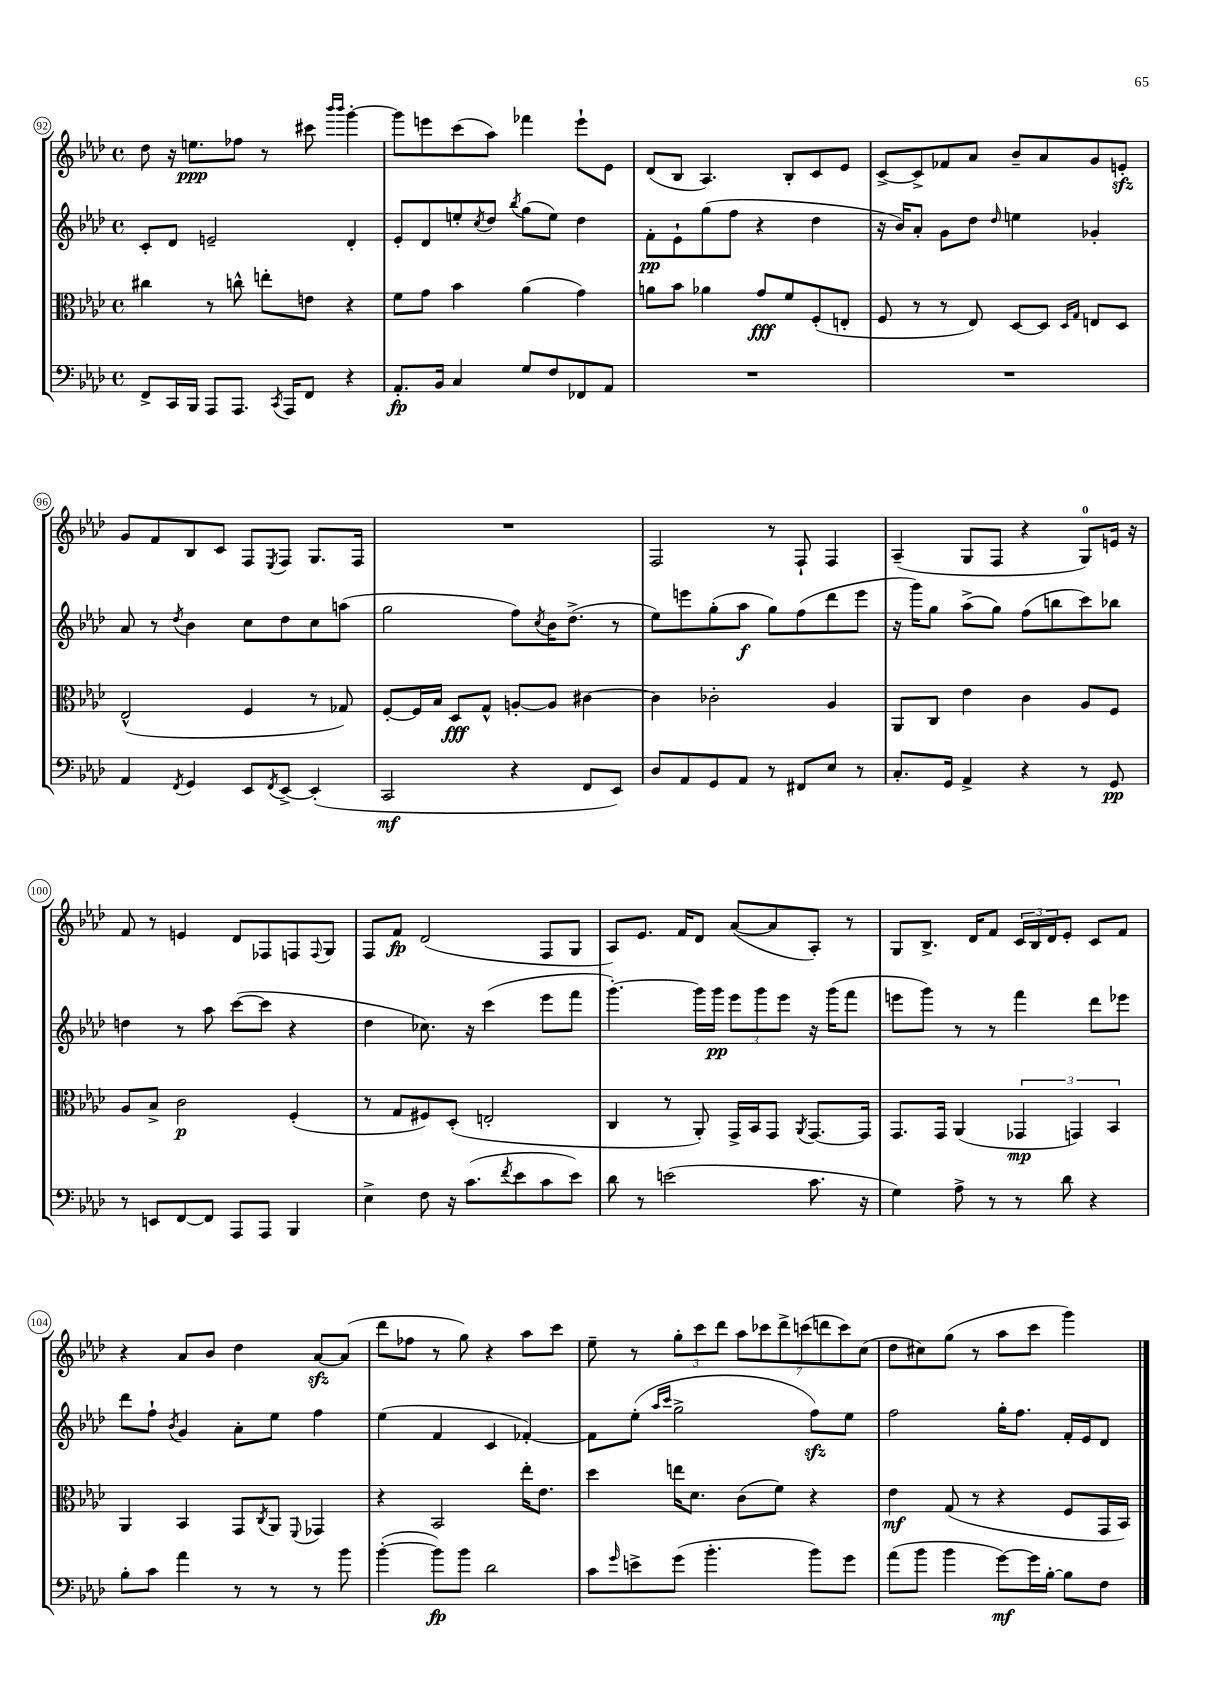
<<
\new StaffGroup <<
\new Staff = "s0" {
    \clef treble \key aes \major \defaultTimeSignature \time 4/4
    des''8 r16 e''8.\ppp fes''8 r8 cis'''8 \grace { bes'''16 bes'''16 } g'''4~-. |
    g'''8 e'''8 c'''8( aes''8) fes'''4 e'''8-! ees'8 |
    des'8( bes8 aes4.) bes8-. c'8 ees'8 |
    c'8~-> c'8-> fes'8 aes'8 bes'8-- aes'8 g'8 e'8-.\sfz |
    g'8 f'8 bes8 c'8 f8 \acciaccatura { ees8 } f8 g8. f16 |
    R1 |
    f2 r8 f8-! f4 |
    aes4--( g8 f8 r4 g8-0) e'16 r16 |
    f'8 r8 e'4 des'8 fes8 f8 \appoggiatura { f8 } g8 |
    f8 f'8\fp des'2( f8 g8 |
    aes8) ees'8. f'16 des'8 aes'8~( aes'8 aes8-.) r8 |
    g8 bes8.-> des'16 f'8 \tuplet 3/2 { c'16 bes16 des'16 } ees'8-. c'8 f'8 |
    r4 aes'8 bes'8 des''4 aes'8~\sfz aes'8( |
    des'''8 fes''8 r8 g''8) r4 aes''8 c'''8 |
    ees''8-- r8 \tuplet 3/2 { g''8-. c'''8 des'''8 } \tuplet 7/4 { aes''8 ces'''8 des'''8-> c'''8( d'''8 c'''8) c''8( } |
    des''8 cis''8) g''8( r8 aes''8 c'''8 g'''4) \bar "|." |
}
\new Staff = "s1" {
    \clef treble \key aes \major \defaultTimeSignature \time 4/4
    c'8-. des'8 e'2-- des'4-. |
    ees'8-. des'8 e''8-. \acciaccatura { c''8 } des''8 \acciaccatura { bes''8 } g''8( e''8) des''4 |
    f'8-.\pp ees'8-! g''8( f''8 r4 des''4 |
    r16 bes'16) aes'8-. g'8 des''8 \grace { des''16 } e''4 ges'4-. |
    aes'8 r8 \acciaccatura { des''8 } bes'4 c''8 des''8 c''8 a''8( |
    g''2 f''8) \acciaccatura { c''8 } bes'16 des''8.->( r8 |
    ees''8) e'''8 g''8-.( aes''8\f g''8) f''8( des'''8 e'''8 |
    r16 g'''16) g''8 aes''8->( g''8) f''8( b''8 c'''8) bes''8 |
    d''4 r8 aes''8 c'''8~( c'''8 r4 |
    des''4 ces''8.) r16 c'''4( ees'''8 f'''8 |
    g'''4.~-.) g'''16 g'''16\pp \tuplet 3/2 { ees'''8 g'''8 ees'''8 } r16 g'''16( f'''8 |
    e'''8 g'''8) r8 r8 f'''4 des'''8 ees'''8 |
    des'''8 f''8-! \acciaccatura { bes'8 } g'4 aes'8-. ees''8 f''4 |
    ees''4( f'4 c'4 fes'4~-.) |
    fes'8 ees''8-.( \grace { aes''16 c'''16 } g''2-> f''8\sfz) ees''8 |
    f''2 g''16-. f''8. f'16-. ees'16 des'8 \bar "|." |
}
\new Staff = "s2" {
    \clef alto \key aes \major \defaultTimeSignature \time 4/4
    cis''4 r8 c''8-^ e''8-. e'8 r4 |
    f'8 g'8 bes'4 aes'4( g'4) |
    a'8 bes'8 aes'4 g'8\fff f'8 f8-.( e8-. |
    f8 r8 r8 ees8) des8~ des8 \grace { des16 g16 } e8 des8 |
    ees2-^( f4 r8 ges8) |
    f8~-. f16 bes16 des8\fff g8-^ a8~-. a8 cis'4~ |
    cis'4 ces'2-. aes4 |
    aes,8 c8 ees'4 c'4 aes8 f8 |
    aes8 bes8-> c'2\p f4-.( |
    r8 g8 fis8) des8-.( e2-. |
    c4 r8 aes,8-.) g,16-> bes,16 g,8 \acciaccatura { aes,8 } g,8.~ g,16 |
    g,8. g,16 aes,4( \tuplet 3/2 { ges,4\mp g,4) bes,4 } |
    aes,4 bes,4 g,8 \acciaccatura { c8 } aes,8 \appoggiatura { f,8 } ges,4 |
    r4 bes,2 ees''16-. ees'8. |
    des''4 e''16 des'8. c'8( f'8) r4 |
    ees'4\mf g8( r8 r4 f8 g,16 bes,16) \bar "|." |
}
\new Staff = "s3" {
    \clef bass \key aes \major \defaultTimeSignature \time 4/4
    f,8-> c,16 bes,,16 aes,,8 aes,,8. \acciaccatura { c,8 } aes,,16 f,8 r4 |
    aes,8.-.\fp bes,16 c4 g8 f8 fes,8 aes,8 |
    R1 |
    R1 |
    aes,4 \acciaccatura { f,8 } g,4 ees,8 \acciaccatura { f,8 } ees,8~-> ees,4-.( |
    c,2\mf r4 f,8 ees,8) |
    des8 aes,8 g,8 aes,8 r8 fis,8 ees8 r8 |
    c8.-. g,16 aes,4-> r4 r8 g,8\pp |
    r8 e,8 f,8~ f,8 aes,,8 aes,,8 bes,,4 |
    ees4-> f8 r16 c'8.( \acciaccatura { f'8 } ees'8 c'8 ees'8) |
    des'8 r8 e'2( c'8. r16 |
    g4) aes8-> r8 r8 des'8 r4 |
    bes8-. c'8 aes'4 r8 r8 r8 bes'8 |
    bes'4~-.( bes'8\fp) bes'8 des'2 |
    c'8 \grace { g'16 } e'8-> g'8( bes'4.-. bes'8) g'8 |
    aes'8( bes'8 bes'4 g'8~\mf) g'16 bes16~-. bes8 f8 \bar "|." |
}
>>
>>
\layout { \context { \Score currentBarNumber = #92 \override BarNumber.stencil = #(make-stencil-circler 0.1 0.3 ly:text-interface::print) } }
